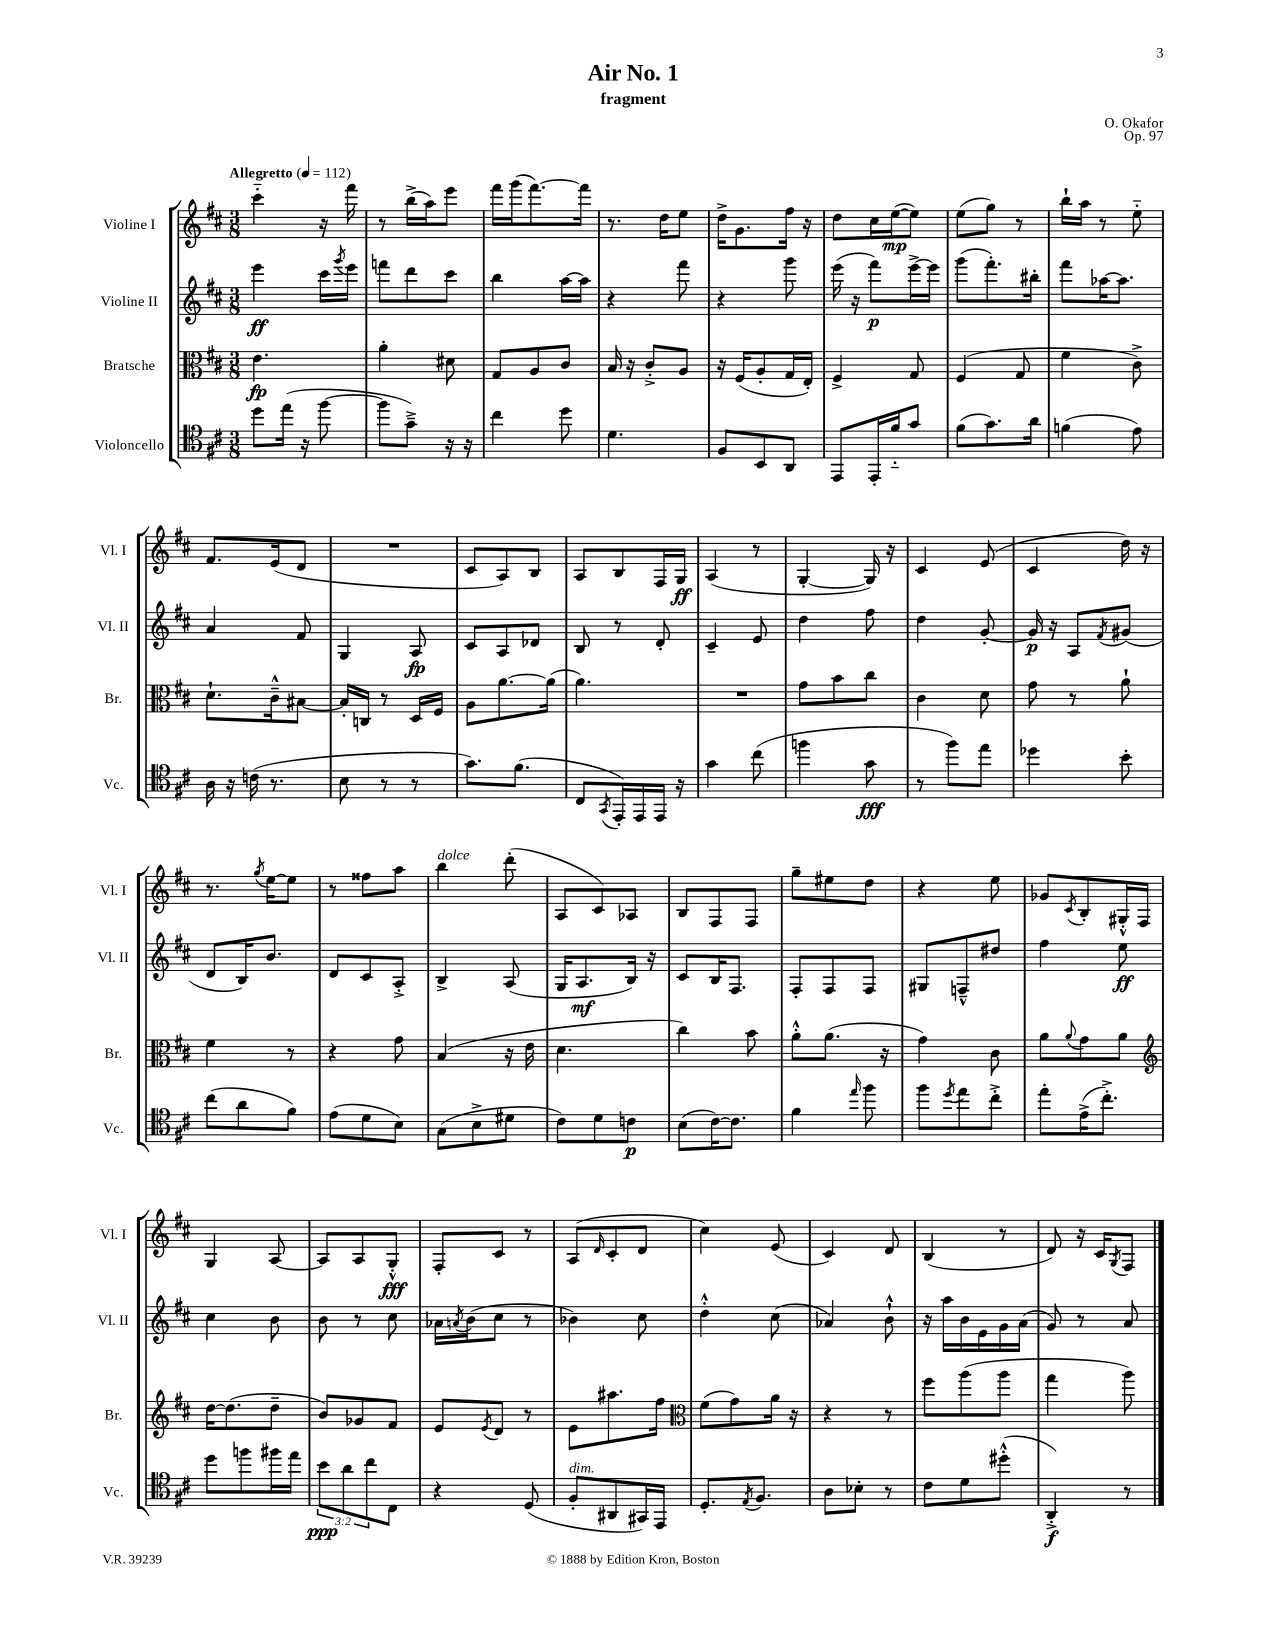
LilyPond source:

\header { title = "Air No. 1" composer = "O. Okafor" subtitle = "fragment" opus = "Op. 97" }
<<
\new StaffGroup <<
\new Staff = "s0" \with { instrumentName = "Violine I" shortInstrumentName = "Vl. I" } {
    \clef treble \key d \major \numericTimeSignature \time 3/8 \tempo "Allegretto" 4 = 112
    cis'''4-_ r16 fis'''16 |
    r8 b''16->( a''16) e'''8 |
    fis'''16 g'''16( fis'''8.~) fis'''16 |
    r8. d''16 e''8 |
    d''16-> g'8. fis''16 r16 |
    d''8 cis''16 e''16~\mp( e''8) |
    e''8( g''8) r8 |
    b''16-! a''16 r8 e''8-_ |
    fis'8. e'16( d'8 |
    R4. |
    cis'8 a8) b8 |
    a8 b8 fis16 g16\ff |
    a4( r8 |
    g4~-. g16) r16 |
    cis'4 e'8( |
    cis'4 d''16) r16 |
    r8. \acciaccatura { g''8 } e''16~ e''8 |
    r8 fisis''8 a''8 |
    b''4^\markup { \italic "dolce" } d'''8-.( |
    a8 cis'8) aes8 |
    b8 fis8 fis8 |
    g''8-- eis''8 d''8 |
    r4 e''8 |
    ges'8 \acciaccatura { cis'8 } b8-. gis16-.-^ fis16 |
    g4 a8~ |
    a8 a8 g8-.-^\fff |
    fis8-. cis'8 r8 |
    a8( \grace { d'16 } cis'8-. d'8 |
    cis''4) e'8( |
    cis'4) d'8 |
    b4( r8 |
    d'8) r16 cis'16 \acciaccatura { g8 } fis8 \bar "|." |
}
\new Staff = "s1" \with { instrumentName = "Violine II" shortInstrumentName = "Vl. II" } {
    \clef treble \key d \major \numericTimeSignature \time 3/8
    e'''4\ff cis'''16 \acciaccatura { g'''8 } e'''16 |
    f'''8 d'''8 cis'''8 |
    b''4 a''16~ a''16 |
    r4 fis'''8 |
    r4 g'''8 |
    e'''16( r16 fis'''8\p) e'''16~-> e'''16 |
    g'''8( fis'''8.-.) bis''16-. |
    fis'''8 aes''16~ aes''8. |
    a'4 fis'8 |
    g4 a8\fp |
    cis'8 a8 des'8 |
    b8 r8 d'8-. |
    cis'4-- e'8 |
    d''4 fis''8 |
    d''4 g'8~-. |
    g'16\p r16 a8 \acciaccatura { fis'8 } gis'8( |
    d'8 b16) b'8. |
    d'8 cis'8 a8-.-> |
    b4-> a8( |
    g16 a8.\mf b16) r16 |
    cis'8 b16 fis8. |
    fis8-. fis8 fis8 |
    gis8 f8---^ dis''8 |
    fis''4 e''8\ff |
    cis''4 b'8 |
    b'8 r8 cis''8 |
    aes'16 \acciaccatura { a'8 } b'16( cis''8 r8 |
    bes'4) cis''8 |
    d''4-.-^ cis''8( |
    aes'4) b'8-!-^ |
    r16 a''16 b'16 e'16 g'16 a'16( |
    g'8) r8 a'8 \bar "|." |
}
\new Staff = "s2" \with { instrumentName = "Bratsche" shortInstrumentName = "Br." } {
    \clef alto \key d \major \numericTimeSignature \time 3/8
    e'4.\fp |
    a'4-. dis'8 |
    g8 a8 cis'8 |
    b16 r16 cis'8-.-> a8 |
    r16 fis16( a8-. g16 e16-.) |
    fis4-> g8 |
    fis4( g8 |
    fis'4 cis'8->) |
    d'8.-! cis'16---^ bis8~ |
    bis16-. c16 r8 d16 fis16 |
    a8 a'8.~ a'16( |
    a'4.) |
    R4. |
    g'8 b'8 cis''8 |
    cis'4 d'8 |
    g'8 r8 a'8-! |
    fis'4 r8 |
    r4 g'8 |
    b4( r16 e'16 |
    d'4. |
    cis''4) b'8 |
    a'8-.-^ a'8.( r16 |
    g'4) cis'8 |
    a'8 \appoggiatura { a'8 } g'8 a'8 |
    \clef treble d''16~ d''8.( d''8-- |
    b'8) ges'8 fis'8 |
    e'8 \acciaccatura { e'8 } d'8 r8 |
    e'8 ais''8. fis''16 |
    \clef alto fis'8( g'8) a'16 r16 |
    r4 r8 |
    fis''8 a''8( a''8 |
    g''4 a''8) \bar "|." |
}
\new Staff = "s3" \with { instrumentName = "Violoncello" shortInstrumentName = "Vc." } {
    \clef tenor \key d \major \numericTimeSignature \time 3/8 \override Staff.TupletNumber.text = #tuplet-number::calc-fraction-text
    d''8 e''16( r16 fis''8~ |
    fis''8 g'8--->) r16 r16 |
    cis''4 d''8 |
    d'4. |
    fis8 b,8 a,8 |
    e,8 e,16-. fis'16-_ g'8 |
    fis'8( g'8.) a'16 |
    f'4( e'8) |
    a16 r16 c'16( r8. |
    b8 r8 r8 |
    g'8.) fis'8.( |
    cis8 \acciaccatura { g,8 } e,16-.) e,16 e,16 r16 |
    g'4 cis''8( |
    f''4 g'8\fff |
    r8 fis''8) e''8 |
    des''4 b'8-. |
    cis''8( a'8 fis'8) |
    e'8( d'8 b8) |
    g8( b8-> dis'8 |
    cis'8) d'8 c'8\p |
    b8( cis'16~) cis'8. |
    fis'4 \grace { e''16 } fis''8 |
    fis''8 \acciaccatura { d''8 } e''8 cis''8-.-> |
    e''8-. e'16->( cis''8.-.->) |
    d''8 f''8 fis''16 e''16 |
    \tuplet 3/2 { b'8\ppp a'8 cis''8 } cis8 |
    r4 d8( |
    fis8-.^\markup { \italic "dim." } ais,8 gis,16) e,16 |
    d8.-. \acciaccatura { e8 } fis8. |
    a8 bes8-. r8 |
    cis'8 d'8 dis''8-.-^( |
    a,4-.->\f) r8 \bar "|." |
}
>>
>>
\layout { \context { \Score \remove "Bar_number_engraver" } }
